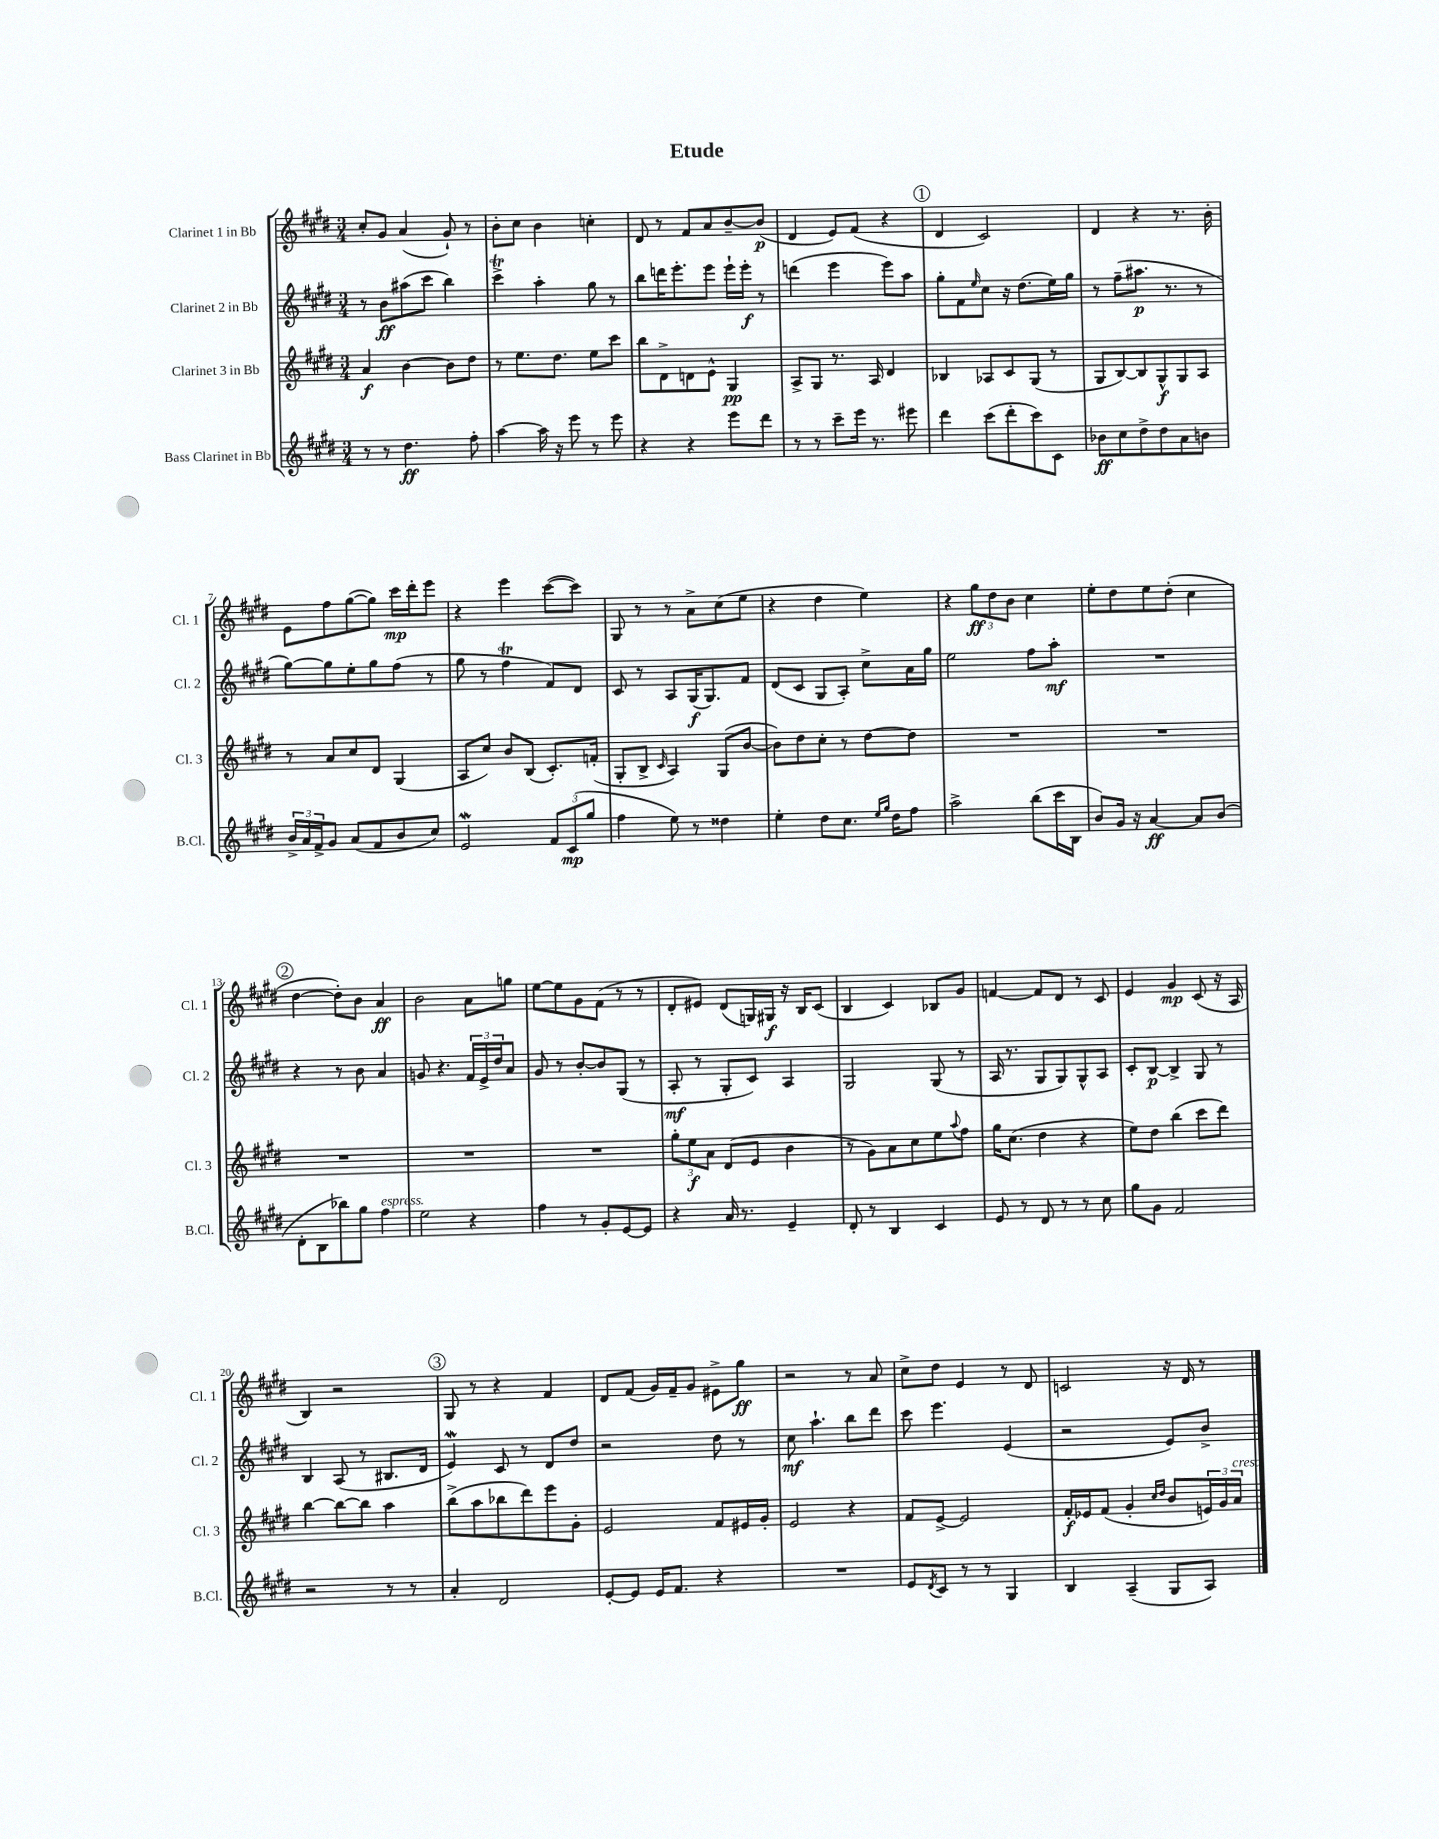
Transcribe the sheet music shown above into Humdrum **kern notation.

**kern	**kern	**kern	**kern
*staff4	*staff3	*staff2	*staff1
*clefG2	*clefG2	*clefG2	*clefG2
*k[f#c#g#d#]	*k[f#c#g#d#]	*k[f#c#g#d#]	*k[f#c#g#d#]
*M3/4	*M3/4	*M3/4	*M3/4
8r	4a	8r	8cc#'
8r	.	8b	8g#
4.dd#	[4b	(8aa#	(4a
.	.	8ccc#	.
.	8b]	4bb)	8g#`)
8ff#'	8dd#	.	8r
=	=	=	=
[4aa	8r	4ccc#^	8b'
.	8.ee	.	8cc#
16aa]	.	4aa'	4b
16r	8.dd#	.	.
8eee	.	.	.
8r	8ee	8gg#	4cc'
8eee	8ccc#	8r	.
=	=	=	=
4r	8bb	8bb	8d#
.	8d#^	16ddd	8r
.	.	8.eee'	.
4r	8d	.	8f#
.	8e^^	8eee	8a
8eee	4G#	16eee`	[8b~
.	.	16eee'	.
8ddd#	.	8r	(8b]
=	=	=	=
8r	8A^	(4ddd	4d#
8r	8G#	.	.
8ccc#~	8.r	4eee	8e)
16eee	.	.	(8f#
8.r	16A	.	.
.	4d#	8eee)	4r
8eee#	.	8aa	.
=	=	=	=
4ddd#	4B-	8gg#'	4d#
.	.	8f#	.
.	.	16qqee	.
(8ccc#	8A-	8cc#	2c#)
8ddd#'	8c#	16r	.
.	.	(8.dd#	.
8ccc#)	(8G#	.	.
8c#	8r	16ee)	.
.	.	16gg#	.
=	=	=	=
8b-	8G#	8r	4d#
8cc#	[8B)	(8ff#~	.
8dd#^	8B]	8.aa#	4r
8dd#	8G#^^	.	.
.	.	8.r	.
8a	8G#	.	8.r
8b	8A	8r	.
.	.	.	16b'
=	=	=	=
24b^	8r	[8gg#)	8e
24a	.	.	.
24f#^	.	.	.
8g#	8a	8gg#]	8ff#
(8a	8cc#	8ee'	([8gg#
8f#	8d#	8gg#	8gg#])
8b	(4G#	(8ff#	16ccc#
.	.	.	16ddd#'
8cc#)	.	8r	8eee
=	=	=	=
2e	8A	8gg#	4r
.	8cc#)	8r	.
.	8b	4ff#	4eee
.	(8B	.	.
12f#	8.c#')	8f#)	([8ccc#
(12c#	.	.	.
.	.	8d#	8ccc#])
12gg#	.	.	.
.	(16f'	.	.
=	=	=	=
4ff#	8G#'	8c#	8G#
.	8B^	8r	8r
.	16qqc#	.	.
8ee)	4A)	8A	8r
8r	.	(16G#	8a^
.	.	8.G#)	.
4dd##	(8G#	.	(8cc#
.	[8b	8f#	8ee
=	=	=	=
4ee'	8b])	(8d#	4r
.	8dd#	8c#	.
8dd#	8cc#'	8G#	4dd#
8.cc#	8r	8A')	.
.	[8dd#	8cc#^	4ee)
16qqee	.	.	.
16qqgg#	.	.	.
16dd#	.	.	.
8ff#	8dd#]	16a	.
.	.	16gg#	.
=	=	=	=
2aa^	2.r	2ee	4r
.	.	.	12gg#
.	.	.	12dd#
.	.	.	12b
(8bb	.	8ff#	4cc#
16ccc#	.	8aa'	.
16B	.	.	.
=	=	=	=
8b)	2.r	2.r	8ee'
16g#	.	.	8dd#
16r	.	.	.
[4a	.	.	8ee
.	.	.	(8dd#'
8a]	.	.	4cc#
(8b	.	.	.
=	=	=	=
8d#'	2.r	4r	[4dd#
8B	.	.	.
8bb-)	.	8r	8dd#'])
8gg#	.	8b	8b
4ff#	.	4a	4a
=	=	=	=
2ee	2.r	8g	2b
.	.	4.r	.
4r	.	24f#	8a
.	.	24e^	.
.	.	24dd#	.
.	.	8a	8gg
=	=	=	=
4ff#	2.r	8g#	[8ee
.	.	8r	8ee]
8r	.	[8b'	8g#
8g#'	.	8b]	(8f#
[8e	.	(8G#	8r
8e]	.	8r	8r
=	=	=	=
4r	12gg#'	8A'	8d#'
.	12ee	.	.
.	.	8r	8e#)
.	12a	.	.
16a	(8d#	8G#'	(8d#
8.r	.	.	.
.	8e	8c#)	16G)
.	.	.	16G#
4e~	4b	4A	16r
.	.	.	16B
.	.	.	(8c#
=	=	=	=
8d#'	8r	2G#	4B
8r	8g#)	.	.
4B	8a	.	4c#)
.	8cc#	.	.
4c#	8ee	(8G#	8B-
.	8qqaa	.	.
.	8ff#	8r	8g#
=	=	=	=
8e	16gg#	16A	[4f
.	(8.cc#	8.r	.
8r	.	.	.
8d#	4dd#	8G#	8f]
8r	.	8G#)	8d#
8r	4r	8G#^^	8r
8cc#	.	8A	8c#
=	=	=	=
8gg#	8ee)	8c#'	4e
8g#	8dd#	[8B	.
2f#	(4bb	4B^]	4g#
.	8ccc#	8G#	(8c#
.	8ddd#)	8r	16r
.	.	.	16A
=	=	=	=
2r	[4bb	4B	4B)
.	8bb_	(8A	2r
.	8bb]	8r	.
8r	4aa	8.B#	.
8r	.	.	.
.	.	16d#	.
=	=	=	=
4a'	(8bb^	4e)	8G#
.	8aa	.	8r
2d#	8bb-	8c#	4r
.	8ddd#)	8r	.
.	8eee	8d#	4f#
.	8g#'	8dd#	.
=	=	=	=
[8e'	2e	2r	8d#
8e]	.	.	(8f#
16e	.	.	16g#)
8.f#	.	.	16f#~
.	.	.	8g#
4r	8f#	8dd#	8e#^
.	16e#	8r	8gg#
.	16g#'	.	.
=	=	=	=
2.r	2e	8cc#	2r
.	.	4.aa`	.
.	4r	8bb	8r
.	.	8ddd#	8a
=	=	=	=
8e	8f#	8ccc#	8cc#^
8qd#	.	.	.
8c#	[8e^	4.eee	8dd#
8r	2e]	.	4e
8r	.	.	.
4G#	.	(4e	8r
.	.	.	8d#
=	=	=	=
4B	16f#'	2r	2c
.	16e-	.	.
.	(8f#	.	.
(4A~	4g#'	.	.
.	16qqcc#	.	.
.	16qqdd#	.	.
8G#	8b	8e)	16r
.	.	.	16d#
8A)	24e)	8b^	8r
.	24g#	.	.
.	24a	.	.
==	==	==	==
*-	*-	*-	*-
